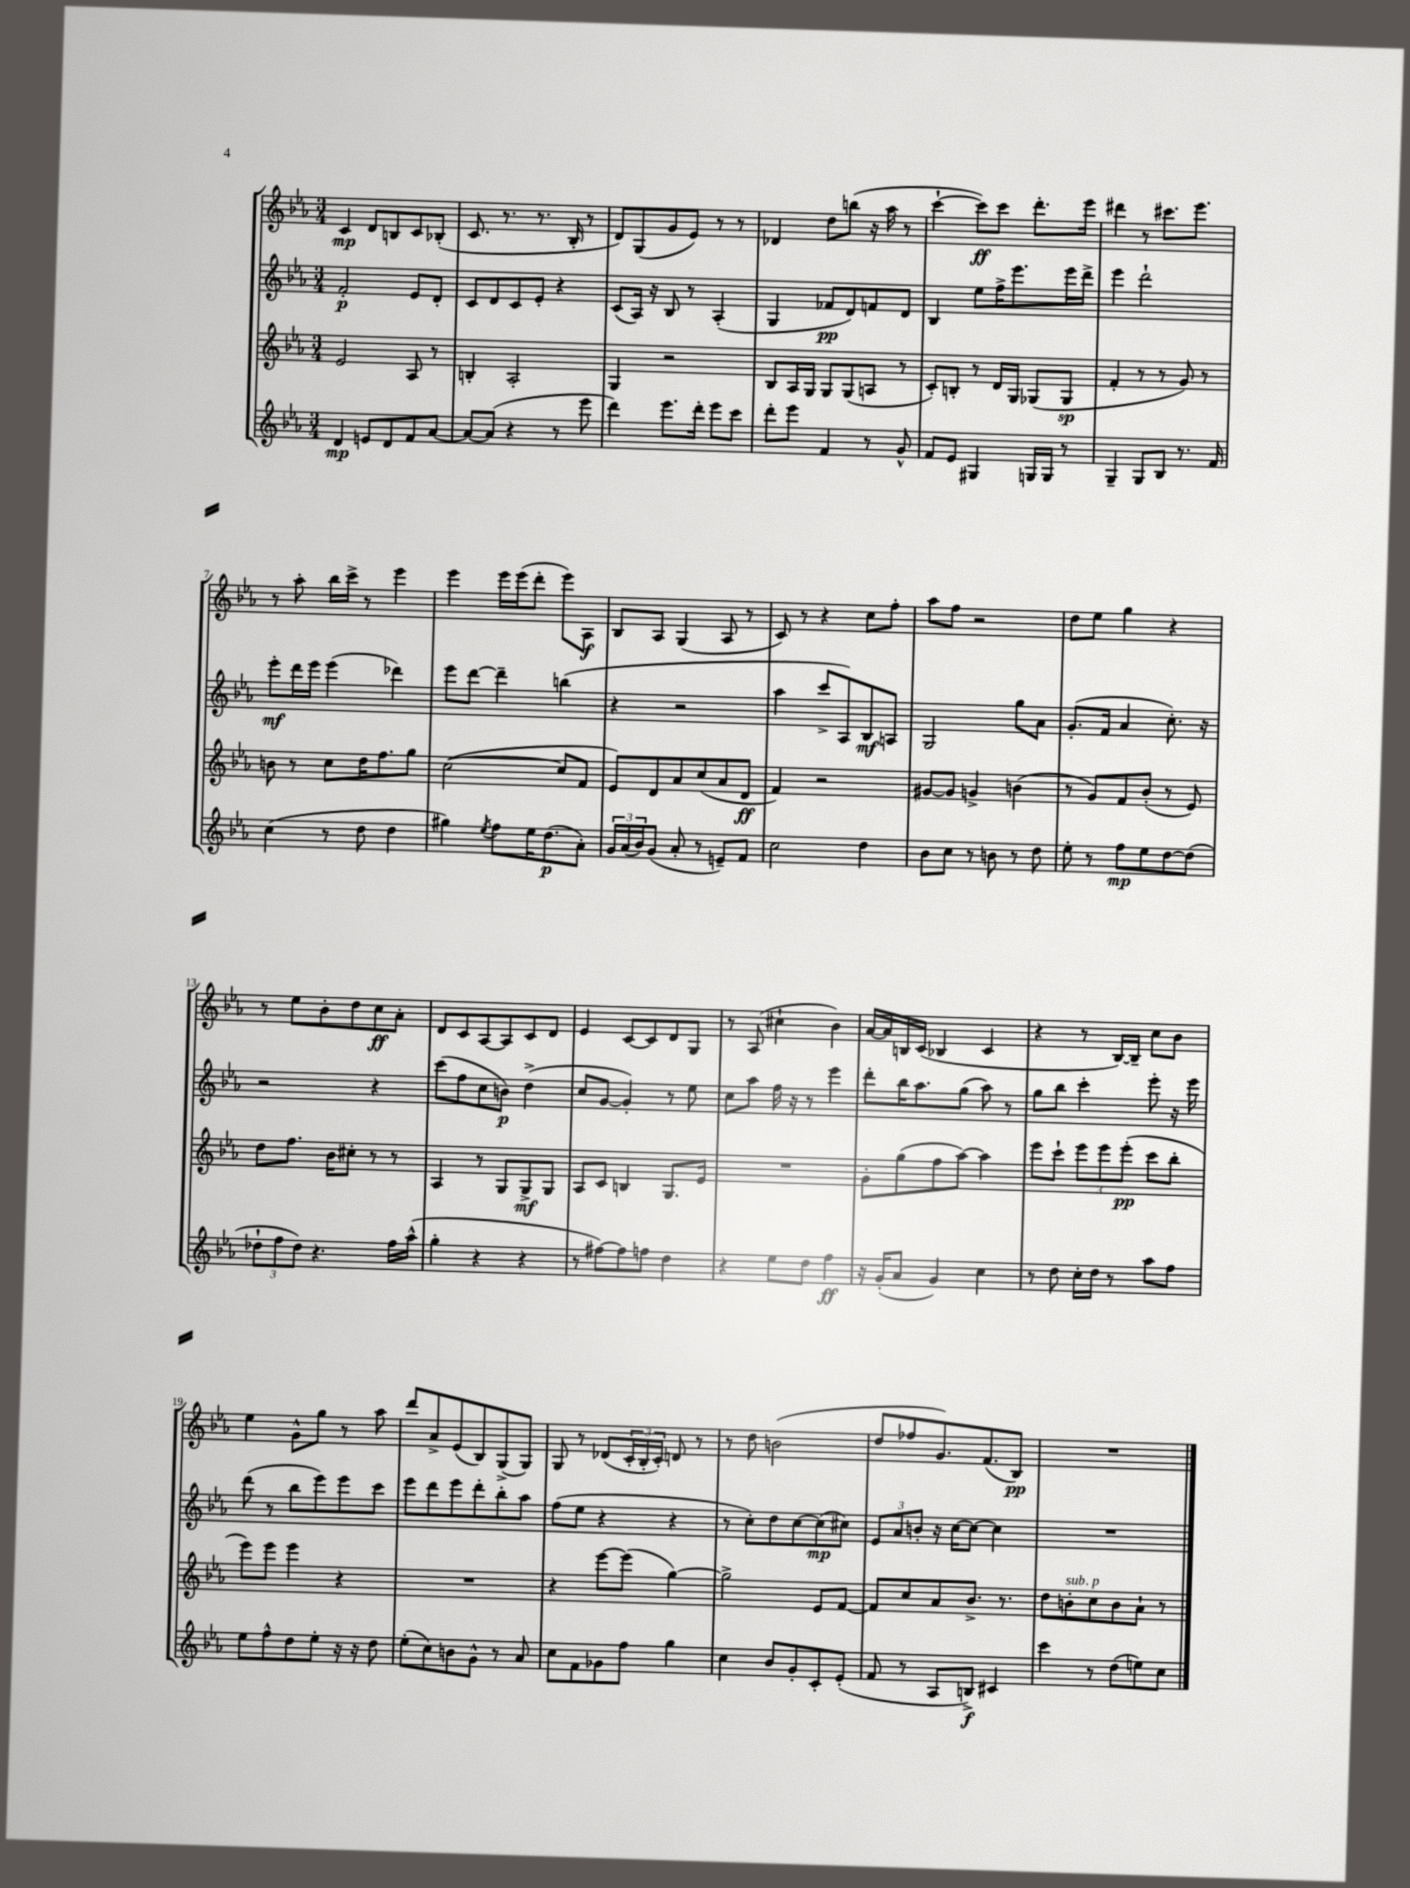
<<
\new StaffGroup <<
\new Staff = "s0" {
    \clef treble \key ees \major \numericTimeSignature \time 3/4
    c'4\mp d'8 b8 c'8 bes8-.( |
    c'8. r8. r8. bes16-. r8 |
    d'8) g8( g'8 ees'8) r8 r8 |
    des'4 d''8 b''8( r16 aes''16 r8 |
    c'''4~-! c'''8\ff) c'''8 d'''8.-. ees'''16 |
    dis'''4 r8 cis'''8. ees'''8. |
    r8 aes''8-. bes''16 c'''16-> r8 ees'''4 |
    ees'''4 ees'''16 ees'''16( d'''8-. ees'''8) aes8\f |
    bes8 aes8 g4( aes8 r8 |
    c'8) r8 r4 c''8 f''8-. |
    aes''8 f''8 r2 |
    d''8 ees''8 g''4 r4 |
    r8 ees''8 bes'8-. d''8 c''8\ff aes'8-. |
    d'8 c'8 aes8~ aes8 c'8 d'8 |
    ees'4 c'8~ c'8 d'8 g8 |
    r8 aes8( cis''4-! bes'4) |
    aes'16~ aes'16 b16 c'16( bes4 c'4 |
    r4 r8 bes16~) bes16-- c''8 bes'8 |
    ees''4 g'8-^ g''8 r8 aes''8 |
    d'''8 aes'8-> ees'8( bes8) g8->( g8) |
    g8 r8 des'8( \tuplet 3/2 { c'16-. bes16-. c'16-.) } d'8 r8 |
    r8 d''8 b'2( |
    d''8 fes''8 g'8.) f'8.( bes8\pp) |
    R2. \bar "|." |
}
\new Staff = "s1" {
    \clef treble \key ees \major \numericTimeSignature \time 3/4
    f'2-.\p ees'8 d'8-. |
    c'8 d'8 c'8 ees'8-. r4 |
    c'8( aes16) r16 bes8 r8 aes4-.( |
    g4 fes'8\pp d'8) f'8 d'8 |
    bes4 ees''8 f''16-> ees'''8. ees'''16 d'''16-> |
    ees'''4 d'''2-! |
    ees'''8-.\mf d'''16 ees'''16 ees'''4( des'''4) |
    ees'''8 d'''8~ d'''4-- b''4( |
    r4 r2 |
    aes''4 c'''8-> aes8) bes8\mf a8 |
    g2 g''8 aes'8 |
    g'8.-.( f'16 aes'4 c''8.-.) r16 |
    r2 r4 |
    c'''8( f''8 c''8 b'8\p) d''4->( |
    c''8 g'8~ g'4-.) r8 ees''8 |
    c''8 aes''8 f''16 r16 r8 ees'''4 |
    d'''8-. bes''16 aes''8. g''8( aes''8) r8 |
    g''8 bes''8 c'''4-. ees'''8-. r16 ees'''16 |
    d'''8( r8 bes''8 ees'''8) ees'''8 c'''8 |
    ees'''8 d'''8 ees'''8 d'''8-. bes''8-. aes''8 |
    f''8( ees''8 r4 r4 |
    r8 c''8-.) d''8 c''8~ c''8\mp( cis''8) |
    \tuplet 3/2 { ees'8 aes'8 b'8-. } r16 c''16~ c''8~ c''4 |
    R2. \bar "|." |
}
\new Staff = "s2" {
    \clef treble \key ees \major \numericTimeSignature \time 3/4
    ees'2 aes8 r8 |
    b4-. aes2-. |
    g4 r2 |
    bes8 aes16 g16 g8 g8( a8 r8 |
    c'8-.) b8-. r8 d'16 g16 ges8( ges8\sp |
    f'4-. r8 r8 g'8) r8 |
    b'8 r8 c''8 d''16 f''8. g''8 |
    c''2~( c''8 f'8 |
    ees'8) d'8 aes'8 c''8( aes'8 d'8\ff |
    f'4) r2 |
    gis'8~ gis'8 g'4-> b'4( |
    r8 g'8) f'8 bes'8-.( r8 ees'8) |
    d''8 f''8. bes'16 cis''8-. r8 r8 |
    aes4 r8 g8 g8->\mf g8 |
    aes8 c'8 b4 g8. ees'16 |
    R2. |
    g'8-. g''8( f''8 aes''8~) aes''4 |
    ees'''8 c'''8-! \tuplet 3/2 { ees'''8 ees'''8 ees'''8-.\pp( } c'''8 bes''8-. |
    ees'''8) ees'''8 ees'''4 r4 |
    R2. |
    r4 ees'''8~ ees'''8( g''4~) |
    g''2-> ees'8 f'8~ |
    f'8 c''8 aes'8 bes'8.-> r8. |
    d''8 b'8-.^\markup { \italic "sub. p" } c''8 b'8 aes'8-! r8 \bar "|." |
}
\new Staff = "s3" {
    \clef treble \key ees \major \numericTimeSignature \time 3/4
    d'4\mp e'8 d'8 f'8 aes'8~ |
    aes'8~ aes'8( r4 r8 ees'''8 |
    d'''4) ees'''8. d'''16-. ees'''8 c'''8 |
    d'''8-. ees'''8 f'4 r8 g'8-^ |
    f'8 ees'8 gis4 g16 g16 r8 |
    g4-- g8 bes8 r8. f'16 |
    c''4( r8 d''8 d''4 |
    gis''4) \acciaccatura { ees''8 } f''8 ees''16 d''8.\p( aes'8-.) |
    \tuplet 3/2 { g'16 aes'16( bes'16) } g'8( aes'8-. r8 e'8--) f'8 |
    c''2 d''4 |
    bes'8 c''8 r8 b'8 r8 d''8 |
    ees''8-. r8 f''8\mp ees''8 d''8~ d''8( |
    \tuplet 3/2 { des''8-! f''8 des''8) } r4. f''16 aes''16-^( |
    g''4-. r4 r4 |
    r8 fis''8~) fis''8 f''8 d''4 |
    r4 ees''8 d''8 f''4\ff |
    r16 g'16-.( aes'8 g'4) c''4 |
    r8 d''8 c''16-. d''16 r8 aes''8 f''8 |
    ees''8 f''8-^ d''8 ees''8-. r16 r16 d''8 |
    ees''8-.( c''8) b'8 g'8-^ r8 aes'8 |
    c''8 f'8 ges'8 f''8 g''4 |
    c''4 bes'8 g'8-. c'8-. ees'8-.( |
    f'8 r8 aes8 b8->\f) cis'4 |
    c'''4 r8 d''8( e''8) c''8 \bar "|." |
}
>>
>>
